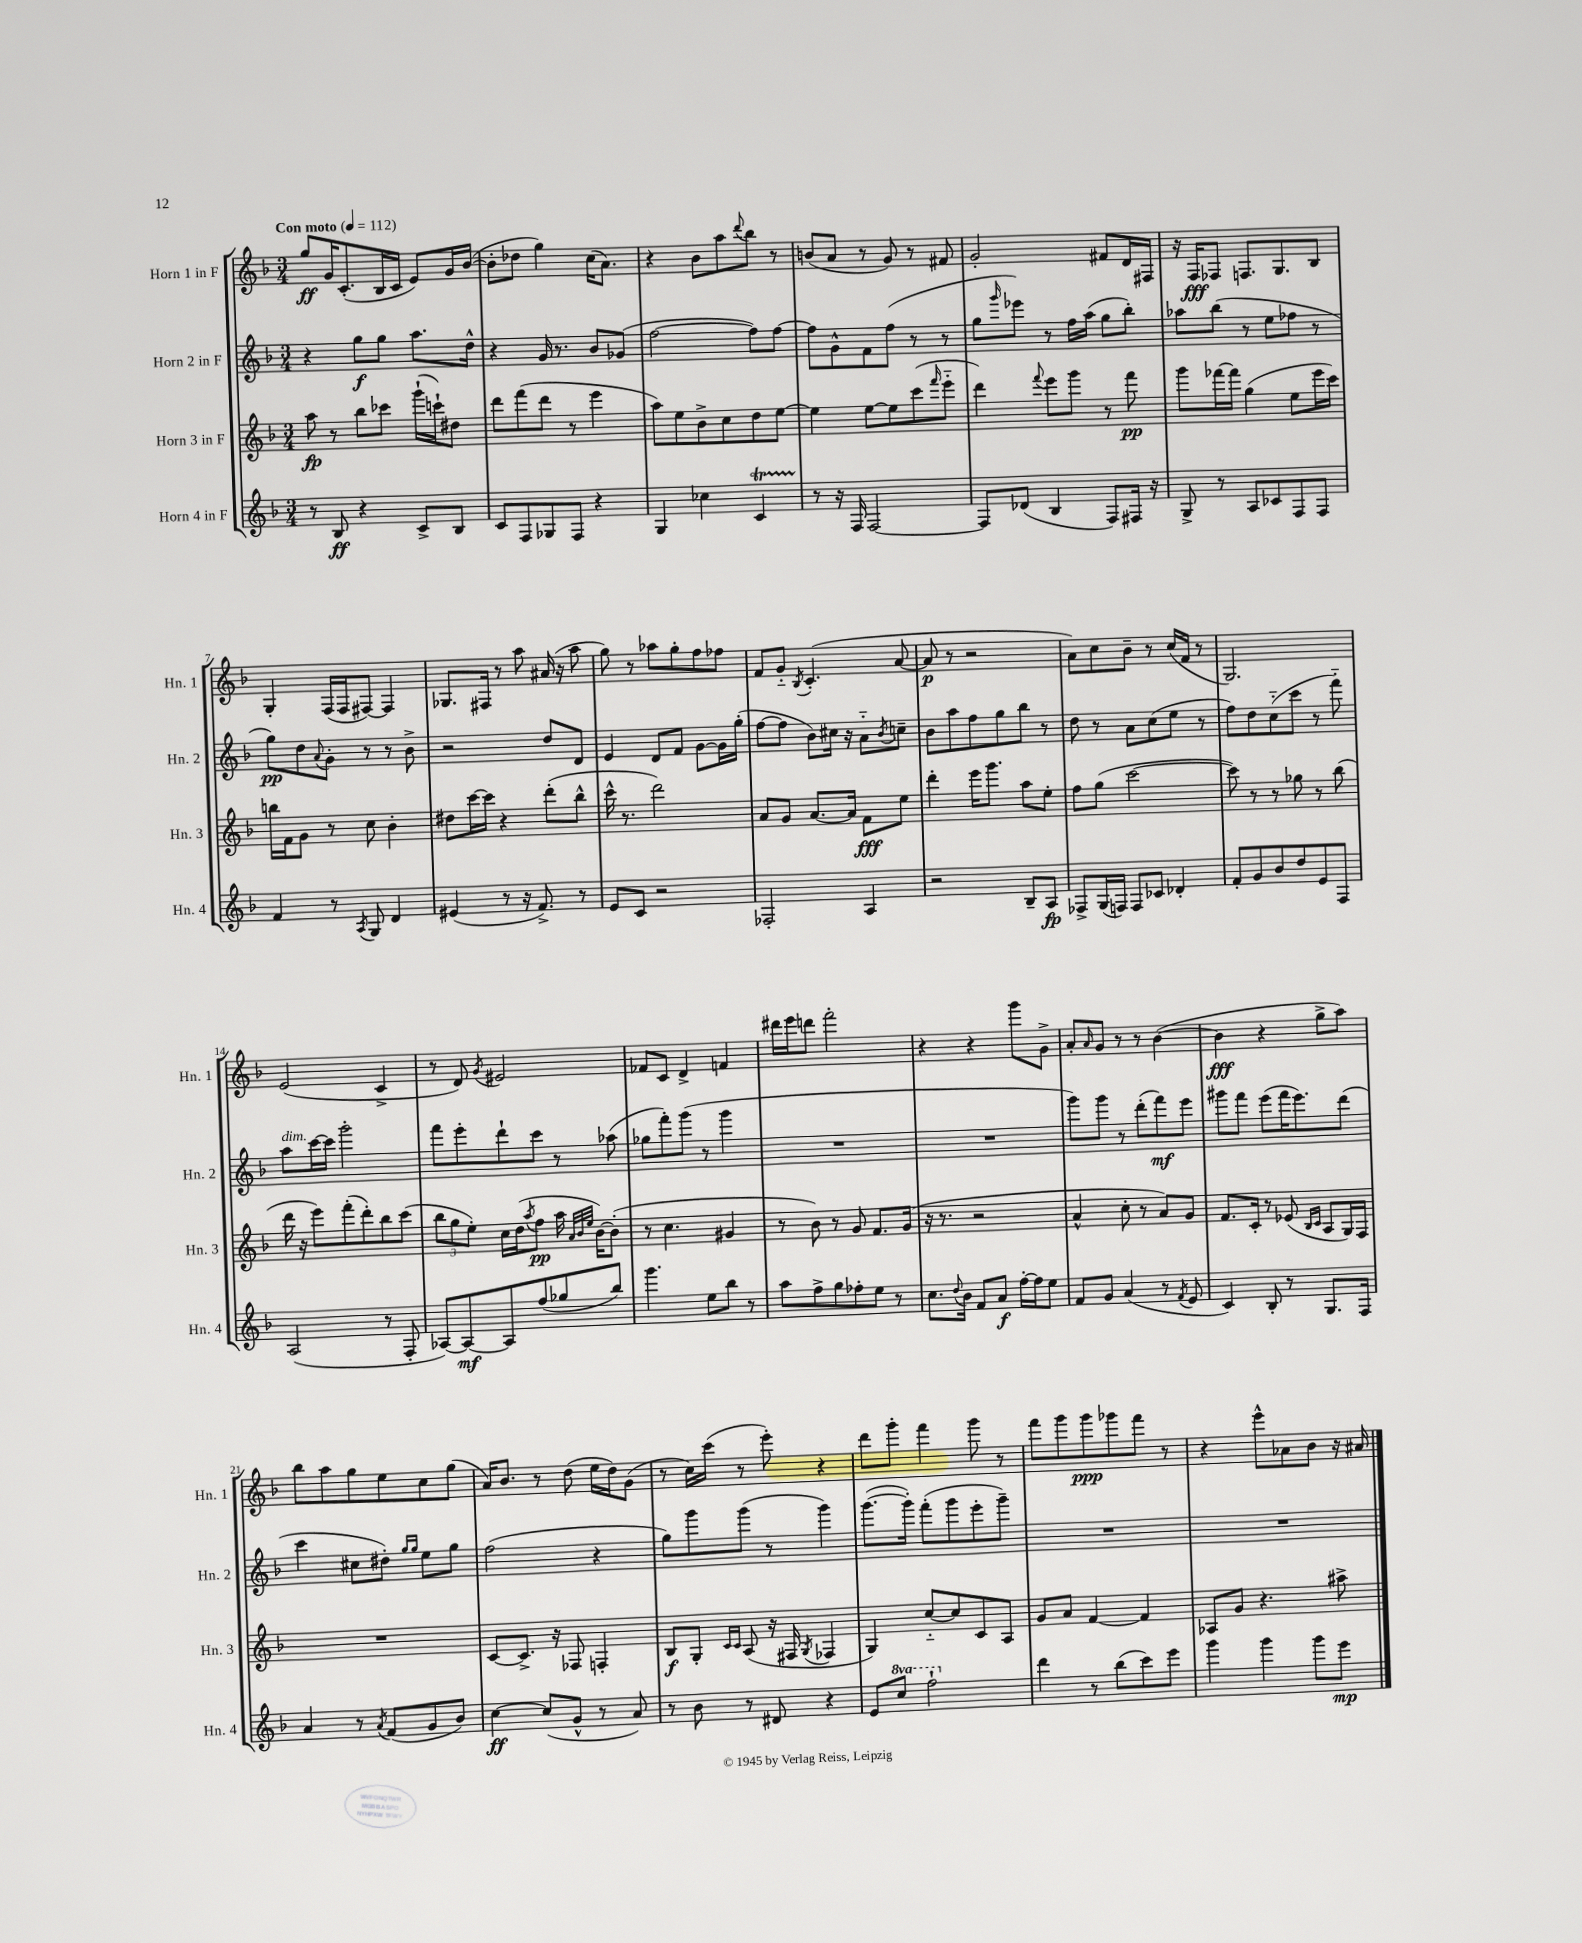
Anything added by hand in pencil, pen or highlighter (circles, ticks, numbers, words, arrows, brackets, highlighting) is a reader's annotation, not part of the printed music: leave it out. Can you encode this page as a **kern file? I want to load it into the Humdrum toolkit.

**kern	**kern	**kern	**kern
*staff4	*staff3	*staff2	*staff1
*clefG2	*clefG2	*clefG2	*clefG2
*k[b-]	*k[b-]	*k[b-]	*k[b-]
*M3/4	*M3/4	*M3/4	*M3/4
*MM112	*MM112	*MM112	*MM112
8r	8aa	4r	8gg
8B-	8r	.	16g
.	.	.	(8.c'
4r	8bb-	8gg	.
.	8ccc-	8gg	16B-
.	.	.	16c
8c^	(16ggg`	8.aa	8e)
.	16ccc`)	.	.
8B-	8dd#	.	16g
.	.	16dd^^	([16b-
=	=	=	=
8c	8ddd	4r	8b-']
8F	(8fff	.	8dd-
8G-	8ddd	16g	4gg)
.	.	8.r	.
8F	8r	.	.
4r	4eee	8b-	(16cc
.	.	.	8.a)
.	.	(8g-	.
=	=	=	=
4G	8aa)	[2ff	4r
.	8ee	.	.
4cc-	8b-^	.	8b-
.	8cc	.	8aa
.	.	.	8qqddd
4c	8dd	8ff])	8bb-
.	[8ee	[8ff	8r
=	=	=	=
8r	4ee]	8ff]	(8b
16r	.	8g^^	8a
16F	.	.	.
[2F	[8ee	8f	8r
.	8ee]	(8ff	8g)
.	(8ccc	8r	8r
.	16qqfff	.	.
.	8eee'~	8r	8f#
=	=	=	=
8F]	4ddd)	8gg	2g'
.	.	16qqggg	.
(8d-	.	8eee-)	.
.	8qqfff	.	.
4B-	8eee	8r	.
.	8ggg	16ff	.
.	.	(16aa	.
8F)	8r	8gg	8f#
16F#	8fff	8bb-')	16d
16r	.	.	16F#
=	=	=	=
8G^	8ggg	8aa-	16r
.	.	.	16F
8r	[16fff-	(8bb-	8F-
.	16fff-]	.	.
8A	(4gg	8r	8.F
8c-	.	8ee	.
.	.	.	8.G
8F	8ee	8ff-	.
8F	16eee	8r	8B-
.	16ccc)	.	.
=	=	=	=
4f	16bb	8gg)	4G'
.	16f	.	.
.	8g	8dd	.
.	.	8qqa	.
8r	8r	8g'	(16F
.	.	.	16F
8qA	.	.	.
8G	8cc	8r	[8F#)
4d	4b-'	8r	4F#]
.	.	8b-^	.
=	=	=	=
(4e#	8dd#	2r	8.G-
.	[16ccc	.	.
.	16ccc]	.	16F#
8r	4r	.	8r
16r	.	.	8aa
8.f^)	.	.	.
.	(8ddd'	8dd	(16a#
.	.	.	16r
8r	8bb-^^	8d	8aa
=	=	=	=
8e	16ccc^^	4e	8gg)
.	8.r	.	.
8c	.	.	8r
2r	2ddd)	8d	8aa-
.	.	8f	8gg'
.	.	[8g	8ff
.	.	16g]	8ff-
.	.	(16gg'	.
=	=	=	=
2F-'	8a	[8ff	8f
.	8g	8ff]	8g'~
.	.	.	8qB-
.	[8.a	8b-)	(4.c'
.	.	16cc#	.
.	16a]	16r	.
4A	8f	8a'~	.
.	.	8qb-	.
.	8ee	8cc~	[8a
=	=	=	=
2r	4ddd'	8b-	8a]
.	.	8aa	8r
.	16eee	8ff	2r
.	8.ggg	.	.
.	.	8gg	.
8B-~	8aa	8bb-	.
8A	8ee'	8r	.
=	=	=	=
8F-^	8ff	8dd	8a)
(16G	(8gg	8r	8cc
16F)	.	.	.
8F	[2ccc	8a	8b-~
8c-	.	(8cc	8r
4d-'	.	8ee	(16cc
.	.	.	16f
.	.	8r	8r
=	=	=	=
8f'	8ccc])	8ff)	2.G)
8g	8r	8dd	.
8b-	8r	(8cc'~	.
8dd	8gg-	8ccc	.
8e	8r	8r	.
8F	(8bb-	8fff'~)	.
=	=	=	=
(2A	16ddd	8aa	(2e
.	16r	.	.
.	8eee)	[16ccc	.
.	.	16ccc]	.
.	(8fff'	2ggg'	.
.	8ddd')	.	.
8r	8bb-	.	4c^
8F'	(8ccc	.	.
=	=	=	=
[8A-)	12bb-	8fff	8r
.	12gg	.	.
8A-_	.	8eee'	8d)
.	12ee')	.	.
.	.	.	8qg
8A-]	16cc	8ddd`	2e#
.	(16dd	.	.
.	8qaa	.	.
(8ff	8ff	8ccc	.
8gg-	16aa	8r	.
.	32qqa	.	.
.	32qqb-	.	.
.	32qqee	.	.
.	[16b-)	.	.
8bb-)	(8b-']	(8aa-	.
=	=	=	=
4.ggg	8r	8gg-	8f-
.	4.cc	8fff')	8c
.	.	(8ggg	4d^
8ee	.	8r	.
8bb-	4g#	4ggg	4f
8r	.	.	.
=	=	=	=
8aa	8r	2.r	16ddd#
.	.	.	16eee
8ff^	8b-)	.	8ddd
8gg	8r	.	2fff'
8ff-'	8g	.	.
8ee	8.f	.	.
8r	.	.	.
.	(16g	.	.
=	=	=	=
8.cc	16r	2.r	4r
.	8.r	.	.
8qqdd	.	.	.
16b-	.	.	.
8f	2r	.	4r
8a	.	.	.
[16ff'	.	.	8ggg
16ff]	.	.	.
8ee	.	.	8g^
=	=	=	=
8f	4a^^	8ggg)	8a'
.	.	.	16qqa
8g	.	8ggg	8g
(4a	8cc'	8r	8r
.	8r	(8ddd'	8r
8r	8a)	8fff)	([4b-
8qf	.	.	.
8e	8g	8eee	.
=	=	=	=
4c)	8.f	8ggg#	4b-]
.	.	8fff	.
.	16c'	.	.
8B-'	8r	(8eee	4r
8r	(8e-	16fff	.
.	.	8.eee)	.
.	16qqB-	.	.
.	16qqc	.	.
8.G	8A	.	8gg^
.	16G)	(8ddd	8aa)
16F	16F	.	.
=	=	=	=
4a	2.r	4ccc	8bb-
.	.	.	8aa
8r	.	8cc#	8gg
8qa	.	.	.
(8f	.	8dd#')	8ee
.	.	16qqgg	.
.	.	16qqgg	.
8g	.	8ee	8cc
8b-)	.	8gg	(8gg
=	=	=	=
[4cc	[8c	(2ff	16a)
.	.	.	8.b-
.	8.c^]	.	.
(8cc]	.	.	8r
.	16r	.	.
8g^^	8F-	.	(8dd
8r	4F'	4r	16ee
.	.	.	16dd)
8a)	.	.	(8g
=	=	=	=
8r	8B-	8gg)	8r
8b-	8G'	8ggg	16cc)
.	.	.	(16ccc
.	16qqc	.	.
.	16qqc	.	.
8r	(8A	(8ggg	8r
8d#	16r	8r	8eee')
.	16F#	.	.
.	8qG	.	.
4r	4F-	4ggg)	4r
=	=	=	=
8e	4G)	([8.ggg	8ddd
8ccc	.	.	8ggg'
.	.	16ggg'])	.
2fff`	[8cc'~	(8fff'	4fff
.	8cc]	8ggg	.
.	8c	8eee'	8ggg
.	8A	8ggg~)	8r
=	=	=	=
4ddd	8g	2.r	8fff
.	8a	.	8ggg
8r	[4f	.	8ggg
(8bb-	.	.	8ggg-
8ccc)	4f]	.	8fff
8eee	.	.	8r
=	=	=	=
4ggg	8A-	2.r	4r
.	8g	.	.
4ggg	4.r	.	8eee^^
.	.	.	8a-
8ggg	.	.	8b-
8eee	8aa#^	.	16r
.	.	.	16a#
==	==	==	==
*-	*-	*-	*-
